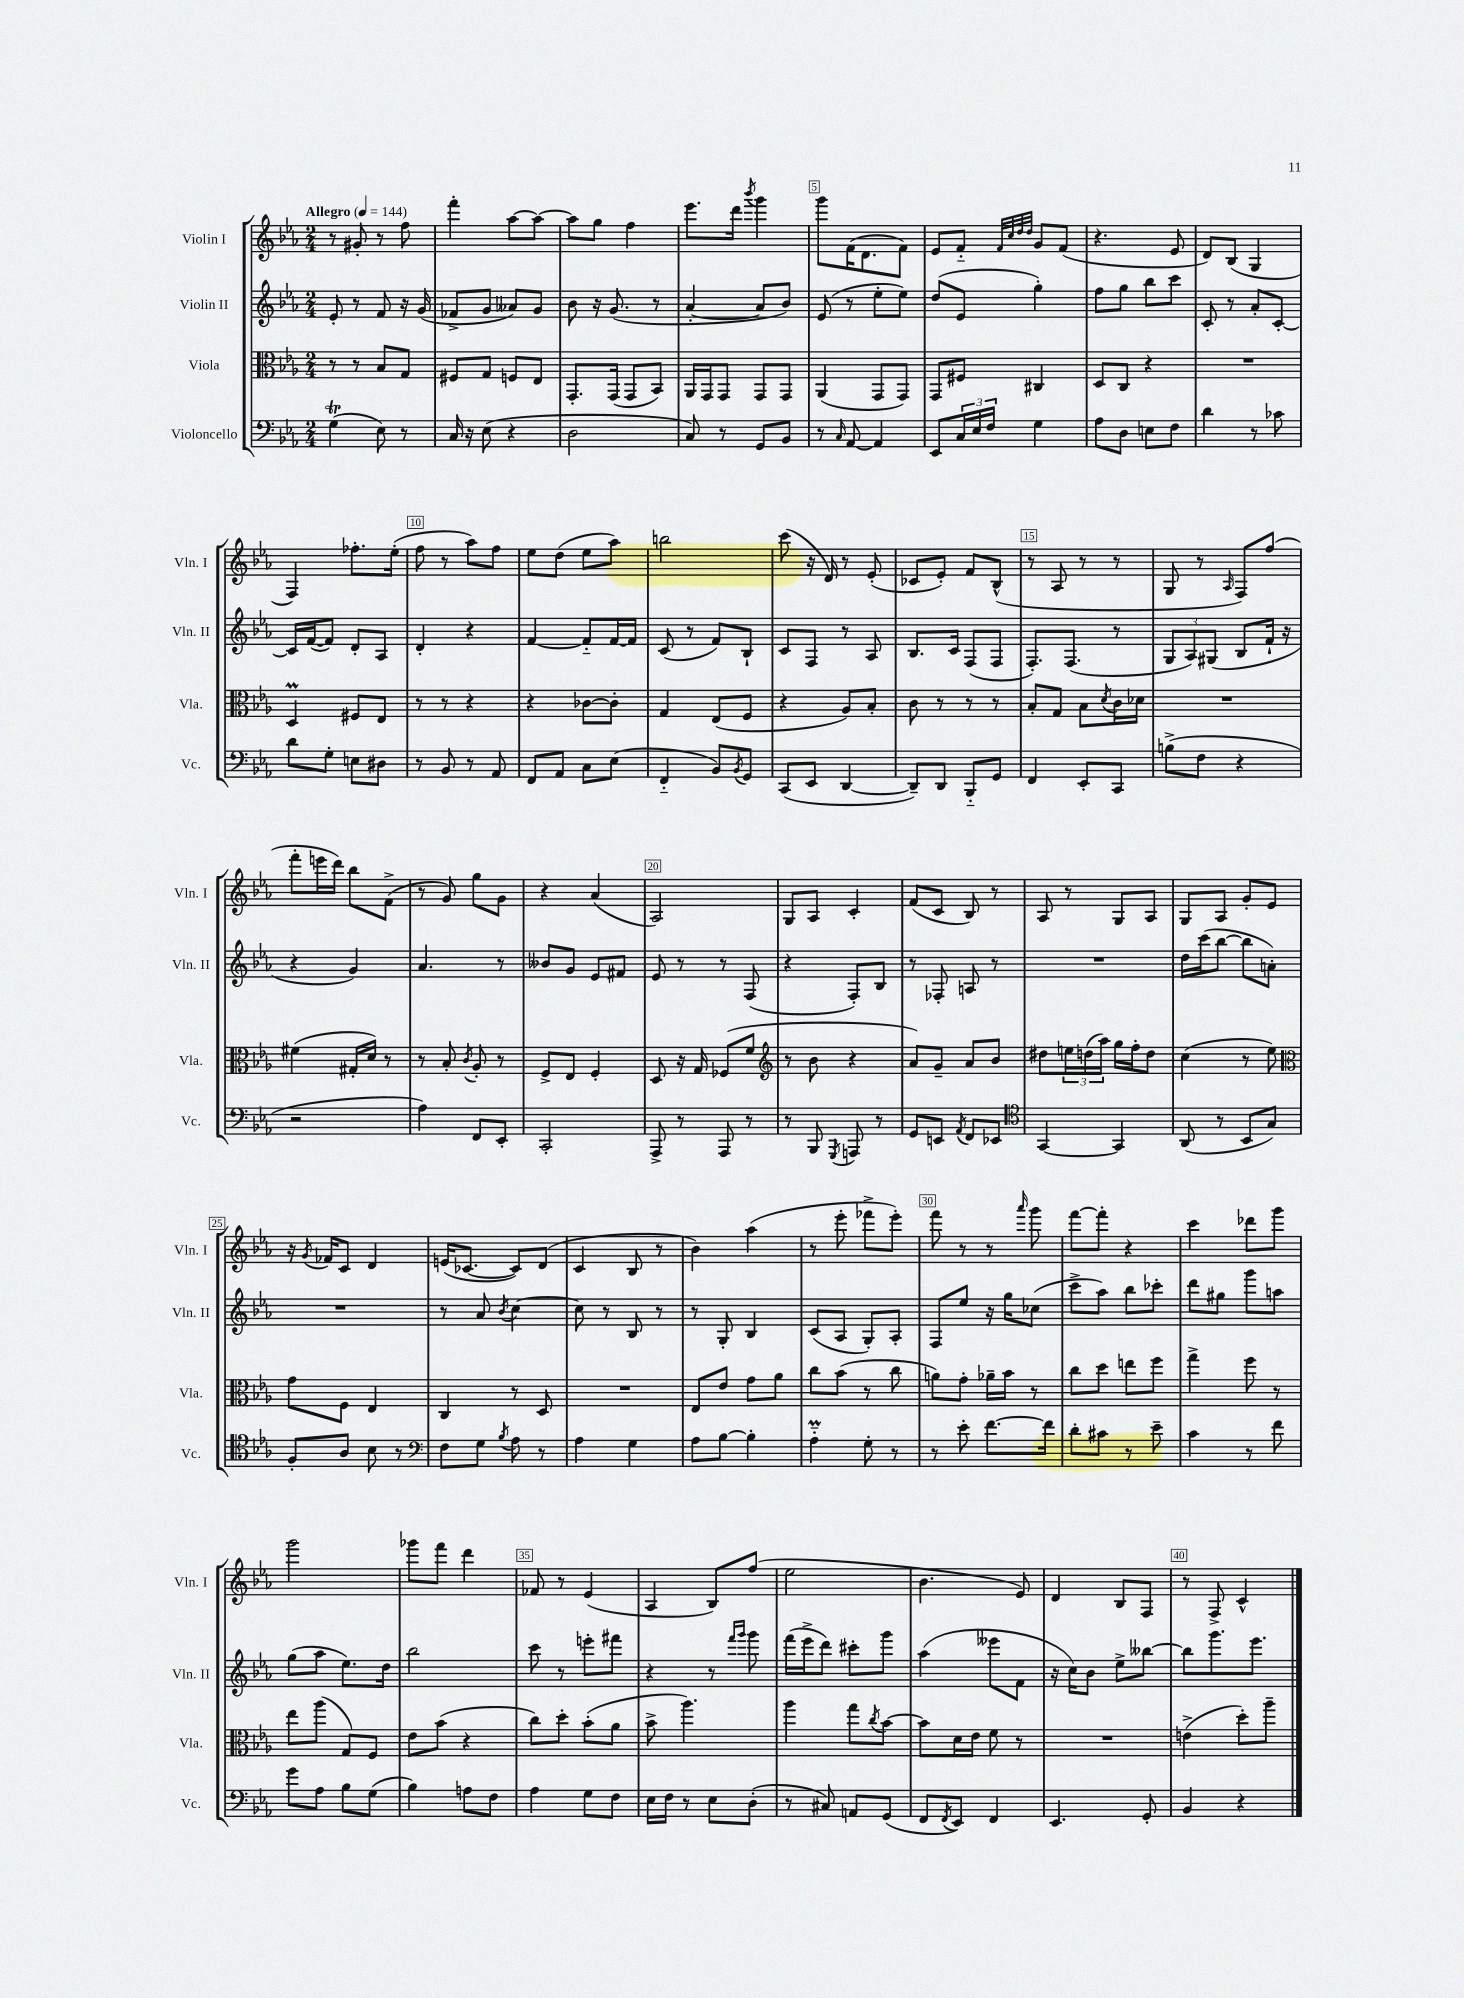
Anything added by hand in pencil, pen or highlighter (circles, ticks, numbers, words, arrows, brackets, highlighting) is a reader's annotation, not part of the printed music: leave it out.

**kern	**kern	**kern	**kern
*staff4	*staff3	*staff2	*staff1
*clefF4	*clefC3	*clefG2	*clefG2
*k[b-e-a-]	*k[b-e-a-]	*k[b-e-a-]	*k[b-e-a-]
*M2/4	*M2/4	*M2/4	*M2/4
*MM144	*MM144	*MM144	*MM144
(4G	8r	8e-'	8r
.	8r	8r	8g#'
8E-)	8B-	8f	8r
8r	8G	16r	8ff
.	.	(16g	.
=	=	=	=
16C	8F#	8f-^	4fff'
16r	.	.	.
(8E-	8G	8g	.
4r	8F	8a--)	[8aa-
.	8E-	8g	8aa-_
=	=	=	=
2D	8.GG'	8b-	8aa-]
.	.	16r	8gg
.	(16GG	(8.g	.
.	8GG	.	4ff
.	8BB-)	8r	.
=	=	=	=
8C)	16AA-	[4a-'	8.eee-
.	16GG	.	.
8r	8GG	.	.
.	.	.	16ddd
.	.	.	8qbbb-
8GG	8GG	8a-]	4ggg
8BB-	8GG	8b-)	.
=	=	=	=
8r	(4AA-	(8e-	8ggg
16qqC	.	.	.
[8AA-	.	8r	(16f
.	.	.	8.d
4AA-]	8GG	8ee-'	.
.	8GG)	8ee-)	8f)
=	=	=	=
8EE-	8GG	(8dd	8e-
24C	8F#	8e-	8f'~
24E-	.	.	.
24F	.	.	.
.	.	.	32qqf
.	.	.	32qqcc
.	.	.	32qqdd
.	.	.	32qqdd
4G	4C#	4gg')	8g
.	.	.	(8f
=	=	=	=
8A-	8D	8ff	4.r
8D	8C	8gg	.
8E	4r	8bb-	.
8F	.	8ccc	8e-
=	=	=	=
4d	2r	8c'	8d)
.	.	8r	(8B-
8r	.	8a-'	4G
8c-	.	[8c'	.
=	=	=	=
8d	4D	16c]	4F)
.	.	([16f	.
8G'	.	8f])	.
8E	8F#	8d'	8.ff-'
8D#	8E-	8A-	.
.	.	.	(16ee-'
=	=	=	=
8r	8r	4d'	8ff
8BB-	8r	.	8r
8r	4r	4r	8aa-)
8AA-	.	.	8ff
=	=	=	=
8FF	4r	[4f	8ee-
8AA-	.	.	(8dd
8C	[8c-	8f'~]	8ee-
(8E-	8c-']	[16f	8aa-)
.	.	16f]	.
=	=	=	=
4FF'~	4G	(8c	2bb
.	.	8r	.
8BB-)	(8E-	8f)	.
8qBB-	.	.	.
8GG	8F	8B-`	.
=	=	=	=
(8CC	4r	8c	(8ccc
8EE-	.	8F	16r
.	.	.	16d)
[4DD	8A-)	8r	8r
.	8B-'	8A-	(8e-'
=	=	=	=
8DD~])	8c	8.B-	8c-
8DD	8r	.	8e-')
.	.	16c	.
8BBB-'~	8r	(8F	8f
8GG	8r	8F	(8B-^^
=	=	=	=
4FF	8B-'	8.F')	8r
.	8G	.	8A-
.	.	(8.F	.
8EE-'	8B-	.	8r
.	8qd	.	.
8CC	16c	8r	8r
.	16d-	.	.
=	=	=	=
(8B^	2r	12G	8G
.	.	12A-)	.
8F	.	.	8r
.	.	(12G#	.
.	.	.	16qqA-
4r	.	8B-	8F)
.	.	16f`	(8ff
.	.	16r	.
=	=	=	=
2r	(4f#	4r	8fff'
.	.	.	16eee
.	.	.	16ddd)
.	16G#'	4g)	8bb-
.	16d)	.	.
.	8r	.	(8f^
=	=	=	=
4A-)	8r	4.a-	8r
.	8B-'	.	8g)
.	8qc	.	.
8FF	8A-'	.	8gg
8EE-'	8r	8r	8g
=	=	=	=
2CC'	8F^	8b--	4r
.	8E-	8g	.
.	4F'	8e-	(4a-
.	.	8f#	.
=	=	=	=
8AAA-^	8D	8e-	2A-)
8r	16r	8r	.
.	16G	.	.
8AAA-	(8F-	8r	.
8r	8f	(8F	.
=	=	=	=
*	*clefG2	*	*
8r	8r	4r	8G
8BBB-	8b-	.	8A-
8qGGG	.	.	.
8AAA	4r	8F')	4c'
8r	.	8B-	.
=	=	=	=
8GG	8a-)	8r	(8f
8EE	8g~	8F-'	8c
8qAA-	.	.	.
8FF	8a-	8A	8B-)
8EE-	8b-	8r	8r
=	=	=	=
*clefC4	*	*	*
[4GG	8dd#	2r	8A-
.	24ee	.	8r
.	(24dd	.	.
.	24aa-)	.	.
4GG]	16gg	.	8G
.	16ff'	.	.
.	8dd	.	8A-
=	=	=	=
(8AA-	(4cc	16dd	8G
.	.	(16ccc	.
8r	.	[8bb-	8A-
8BB-	8r	8bb-]	8g'
8G)	8ee-)	8a')	8e-
=	=	=	=
*	*clefC3	*	*
8F'	8g	2r	16r
.	.	.	8qg
.	.	.	16f-
8A-	8F	.	8c
8B-	4E-	.	4d
8r	.	.	.
=	=	=	=
*clefF4	*	*	*
8F	4C	8r	(16e
.	.	.	[8.c-
8G	.	8a-	.
8qB-	.	8qb-	.
8A-	8r	[4cc	8c-])
8r	8D	.	(8d
=	=	=	=
4A-	2r	8cc]	4c
.	.	8r	.
4G	.	8B-	8B-
.	.	8r	8r
=	=	=	=
8A-	8E-	8r	4b-)
[8B-	8e-	8G'	.
4B-']	8g	4B-	(4aa-
.	8a-	.	.
=	=	=	=
4A-'~	8cc	(8c	8r
.	(8b-	8A-	8eee-'
8G'	8r	8G')	8fff-^
8r	8cc	8A-'	8eee-')
=	=	=	=
8r	8a)	8F	8fff
8e-'	8g'	8ee-	8r
[8.f	16a-~	16r	8r
.	16b-	16gg	.
.	.	.	16qqaaa-
.	8r	(8cc-	8ggg
16f]	.	.	.
=	=	=	=
8d'	8cc	8ccc^	[8fff
8c#	8dd	8aa-)	8fff']
8r	8ee	8bb-	4r
8e-~	8ff	8ccc-'	.
=	=	=	=
4c	4gg^	8ddd	4ccc
.	.	8gg#	.
8r	8ff	8ggg	8ddd-
8f	8r	8aa	8ggg
=	=	=	=
8g	8ee-	(8gg	2ggg
8A-	(8aa-	8aa-	.
8B-	8G)	8.ee-)	.
(8G	8F	.	.
.	.	16dd	.
=	=	=	=
4B-)	8e-	2bb-	8ggg-
.	(8b-	.	8fff
8A	4r	.	4ddd
8F	.	.	.
=	=	=	=
4A-	8cc)	8ccc	8f-
.	8dd'	8r	8r
8G	(8b-'	8eee'	(4e-
8F	8a-	8fff#	.
=	=	=	=
16E-	8b-^	4r	4A-
16F	.	.	.
8r	4.aa-)	.	.
8E-	.	8r	8B-)
.	.	16qqfff	.
.	.	16qqggg	.
(8D'	.	8ggg	(8ff
=	=	=	=
8r	4aa-	(16fff	2ee-
.	.	16eee-^	.
8C#)	.	8ddd)	.
8AA	8gg	8ccc#'	.
.	8qcc	.	.
(8GG	[8b-	8ggg	.
=	=	=	=
8FF	8b-]	(4aa-	4.b-
8qFF	.	.	.
8EE-)	16d	.	.
.	16e-	.	.
4FF	8f	8eee--	.
.	8r	8f	8e-)
=	=	=	=
4.EE-	2r	16r	4d
.	.	16cc)	.
.	.	8b-	.
.	.	8ee-^	8B-
8GG'	.	[8bb--	8F
=	=	=	=
4BB-	(4e^	8bb--]	8r
.	.	8.ggg	8F^
4r	8dd')	.	4c^^
.	.	8.eee-	.
.	8aa-~	.	.
==	==	==	==
*-	*-	*-	*-
